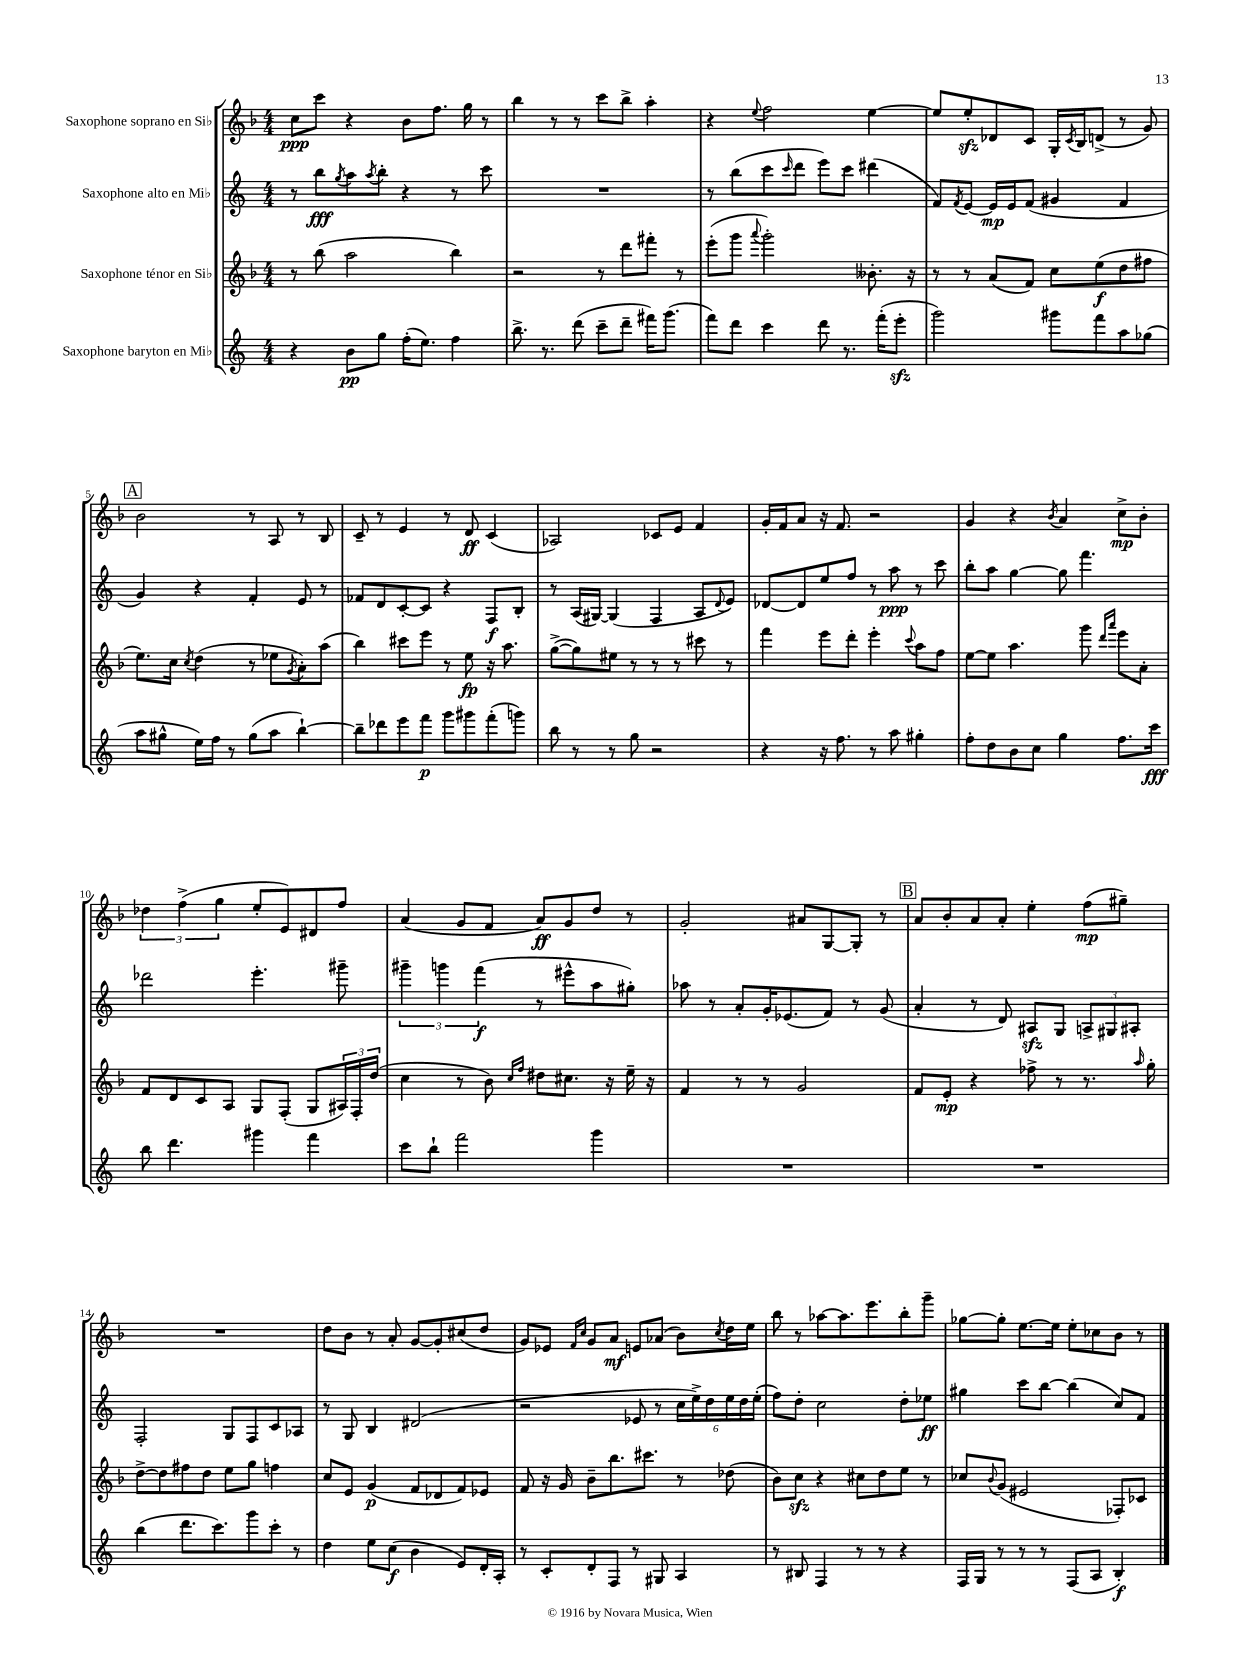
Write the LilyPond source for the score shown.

<<
\new StaffGroup <<
\new Staff = "s0" \with { instrumentName = "Saxophone soprano en Sib" } {
    \clef treble \key f \major \numericTimeSignature \time 4/4
    c''8\ppp c'''8 r4 bes'8 f''8. g''16 r8 |
    bes''4 r8 r8 c'''8 bes''8-> a''4-. |
    r4 \appoggiatura { e''8 } f''2 e''4~ |
    e''8 e''8-.\sfz des'8 c'8 g16-. \acciaccatura { c'8 } bes16 d'8->( r8 g'8) |
    \mark \markup { \box "A" } bes'2 r8 a8 r8 bes8 |
    c'8-- r8 e'4 r8 d'8\ff c'4( |
    aes2) ces'8 e'8 f'4 |
    g'16-. f'16 a'8 r16 f'8. r2 |
    g'4 r4 \acciaccatura { bes'8 } a'4 c''8->\mp bes'8-. |
    \tuplet 3/2 { des''4 f''4->( g''4 } e''8-. e'8) dis'8 f''8 |
    a'4( g'8 f'8 a'8\ff) g'8 d''8 r8 |
    g'2-. ais'8 g8~ g8-. r8 |
    \mark \markup { \box "B" } a'8 bes'8-. a'8 a'8-. e''4-. f''8\mp( gis''8--) |
    R1 |
    d''8 bes'8 r8 a'8-. g'8~ g'8-. cis''8( d''8 |
    g'8) ees'8 \grace { f'16 c''16 } g'8 a'8\mf e'8 aes'8( bes'8) \acciaccatura { c''8 } d''16 e''16 |
    bes''8 r8 aes''8~ aes''8. e'''8. bes''8-. g'''8-- |
    ges''8~ ges''8-. e''8.~ e''16 e''8-. ces''8 bes'8 r8 \bar "|." |
}
\new Staff = "s1" \with { instrumentName = "Saxophone alto en Mib" } {
    \clef treble \key c \major \numericTimeSignature \time 4/4
    r8 b''8\fff \acciaccatura { g''8 } a''8 \acciaccatura { a''8 } b''8-. r4 r8 c'''8 |
    R1 |
    r8 b''8( c'''8 \grace { c'''16 } d'''8 e'''8) c'''8 dis'''4( |
    f'8) \acciaccatura { f'8 } e'8~ e'16\mp e'16 f'8( gis'4 f'4 |
    \mark \markup { \box "A" } g'4) r4 f'4-. e'8 r8 |
    fes'8 d'8 c'8~-. c'8 r4 f8\f b8-. |
    r8 a16( gis16~) gis4( f4 a8 \appoggiatura { d'8 } e'8) |
    des'8~ des'8 e''8 f''8 r8 a''8\ppp r8 c'''8 |
    b''8-. a''8 g''4~ g''8 f'''4. |
    des'''2 e'''4.-. gis'''8-- |
    \tuplet 3/2 { gis'''4-- g'''4 f'''4\f( } r8 eis'''8-^ a''8 gis''8-.) |
    aes''8 r8 a'8-. g'16-. ees'8.( f'8) r8 g'8( |
    \mark \markup { \box "B" } a'4-. r8 d'8) ais8\sfz g8 \tuplet 3/2 { a8-> gis8 ais8-. } |
    f2-. g8 f8 c'8 aes8 |
    r8 g8 b4 dis'2( |
    r2 ees'8 r8 \tuplet 6/4 { c''16 e''16->) d''16 e''16 d''16 e''16-.( } |
    f''8) d''8-. c''2 d''8-. ees''8\ff |
    gis''4 c'''8 b''8~ b''4( c''8) f'8 \bar "|." |
}
\new Staff = "s2" \with { instrumentName = "Saxophone ténor en Sib" } {
    \clef treble \key f \major \numericTimeSignature \time 4/4
    r8 bes''8( a''2 bes''4) |
    r2 r8 d'''8 fis'''8-. r8 |
    e'''8-.( g'''8 \appoggiatura { a'''8 } g'''2-.) beses'8.-. r16 |
    r8 r8 a'8( f'8) c''8 e''8\f( d''8 fis''8 |
    \mark \markup { \box "A" } e''8.) c''16 \acciaccatura { c''8 } d''4( r8 ees''8 \acciaccatura { g'8 } a'8-.) a''8( |
    bes''4) cis'''8 e'''8 r8 e''8\fp r16 a''8. |
    g''8~->( g''8) eis''8 r8 r8 r8 cis'''8 r8 |
    f'''4 e'''8 d'''8-. e'''4-. \appoggiatura { c'''8 } a''8 f''8 |
    e''8~ e''8 a''4. g'''8 \grace { d'''16 a'''16 } e'''8 a'8-. |
    f'8 d'8 c'8 a8 g8 f8-.( g8 \tuplet 3/2 { ais16) f16-. d''16( } |
    c''4 r8 bes'8) \grace { c''16 f''16 } dis''8 cis''8. r16 e''16-- r16 |
    f'4 r8 r8 g'2 |
    \mark \markup { \box "B" } f'8 e'8-.\mp r4 fes''8-> r8 r8. \grace { a''16 } g''16-. |
    d''8~-> d''8 fis''8 d''8 e''8 g''8 f''4 |
    c''8 e'8 g'4\p( f'8 des'8 f'8) ees'8 |
    f'8 r16 g'16 bes'8-- bes''8. cis'''8. r8 des''8( |
    bes'8) c''8\sfz r4 cis''8 d''8 e''8 r8 |
    ces''8 \appoggiatura { bes'8 } g'8( eis'2 fes8-.) ces'8 \bar "|." |
}
\new Staff = "s3" \with { instrumentName = "Saxophone baryton en Mib" } {
    \clef treble \key c \major \numericTimeSignature \time 4/4
    r4 b'8\pp g''8 f''16-.( e''8.) f''4 |
    b''8.-> r8. d'''8( c'''8-- d'''8-- fis'''16) g'''8.( |
    f'''8) d'''8 c'''4 d'''8 r8. f'''16-.( e'''8-.\sfz |
    g'''2) gis'''8 f'''8 a''8 ges''8( |
    \mark \markup { \box "A" } a''8 gis''8-^ e''16) f''16 r8 gis''8( a''8 b''4~-!) |
    b''8-- des'''8 e'''8 f'''8\p g'''8 gis'''8 f'''8-.( g'''8) |
    b''8 r8 r8 g''8 r2 |
    r4 r16 f''8. r8 a''8 gis''4-. |
    f''8-. d''8 b'8 c''8 g''4 f''8. c'''16\fff |
    b''8 d'''4. gis'''4 f'''4 |
    c'''8 b''8-! f'''2 g'''4 |
    R1 |
    \mark \markup { \box "B" } R1 |
    b''4( d'''8. c'''8.) g'''8 c'''8-. r8 |
    d''4 e''8 c''8\f( b'4 e'8) d'16-. a16-. |
    r8 c'8-. d'8-. f8 r8 gis8 a4 |
    r8 bis8 f4 r8 r8 r4 |
    f16 g16 r8 r8 r8 f8( a8 b4-.\f) \bar "|." |
}
>>
>>
